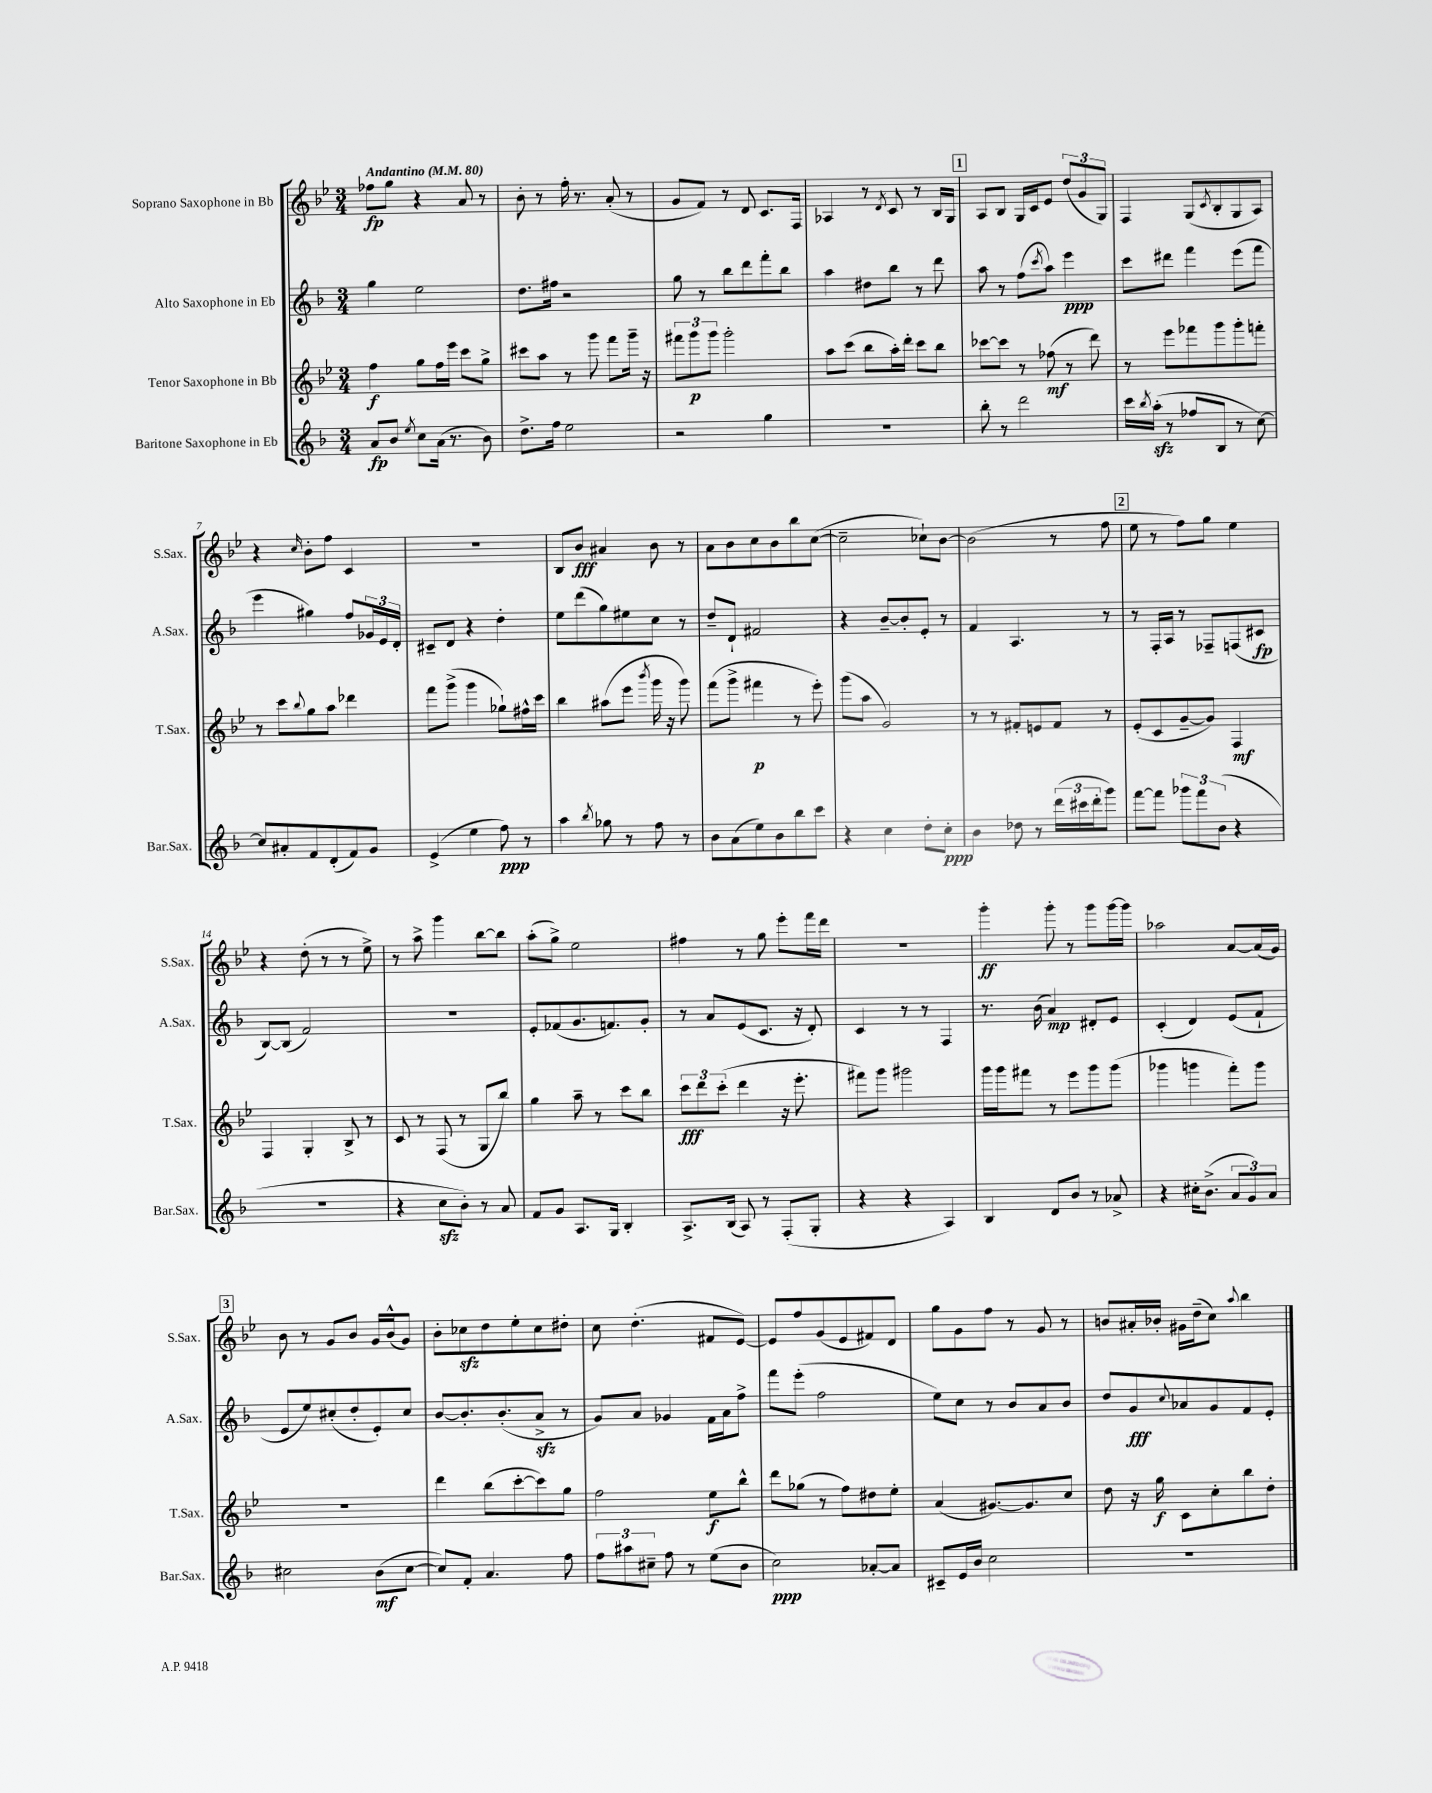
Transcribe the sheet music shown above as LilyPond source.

<<
\new StaffGroup <<
\new Staff = "s0" \with { instrumentName = "Soprano Saxophone in Bb" shortInstrumentName = "S.Sax." } {
    \clef treble \key bes \major \numericTimeSignature \time 3/4 \tempo "Andantino" 4 = 80
    fes''8\fp g''8 r4 a'8 r8 |
    bes'8-. r8 f''16-. r8. a'8-.( r8 |
    g'8 f'8) r8 d'8 c'8. f16 |
    aes4 r8 \acciaccatura { d'8 } c'8 r8 bes16 g16 |
    \mark \markup { \box "1" } a8 bes8 g16 c'16 ees'8 \tuplet 3/2 { d''8( g'8 g8) } |
    f4 g8( \acciaccatura { c'8 } bes8-. g8 a8) |
    r4 \grace { c''16 } bes'8-. f''8 c'4 |
    R2. |
    bes8 bes'8\fff ais'4 bes'8 r8 |
    a'8 bes'8 c''8 bes'8 bes''8 c''8~( |
    c''2-- ces''8-!) bes'8~ |
    bes'2( r8 f''8 |
    \mark \markup { \box "2" } ees''8 r8 f''8) g''8 ees''4 |
    r4 d''8-.( r8 r8 ees''8->) |
    r8 a''8-> g'''4 bes''8~ bes''8 |
    a''8-.( g''8->) ees''2 |
    fis''4 r8 g''8 ees'''8-. f'''16 d'''16 |
    R2. |
    g'''4-.\ff g'''8-. r8 g'''8 g'''16~ g'''16 |
    aes''2 a'8~ a'16( g'16) |
    \mark \markup { \box "3" } bes'8 r8 g'8 bes'8 g'16 bes'16-^( g'8) |
    bes'8-. ces''8\sfz d''8 ees''8-. ces''8 dis''8-. |
    c''8 d''4.-.( fis'8 ees'8~) |
    ees'8 f''8 g'8( ees'8 fis'8) d'8 |
    g''8 g'8 f''8 r8 g'8 r8 |
    b'8 ais'16-. bes'16-. gis'16 d''16--( c''8) \appoggiatura { a''8 } bes''4 \bar "|." |
}
\new Staff = "s1" \with { instrumentName = "Alto Saxophone in Eb" shortInstrumentName = "A.Sax." } {
    \clef treble \key f \major \numericTimeSignature \time 3/4
    g''4 e''2 |
    d''8. fis''16 r2 |
    g''8 r8 bes''8 d'''8 f'''8-. bes''8 |
    a''4 dis''8 bes''8 r8 d'''8 |
    \mark \markup { \box "1" } a''8 r8 f''8( \acciaccatura { c'''8 } a''8) e'''4\ppp |
    c'''8 dis'''8 f'''4 e'''8( f'''8 |
    e'''4 gis''4) f''8 \tuplet 3/2 { ges'16 e'16 d'16-. } |
    cis'8-- d'8 r4 d''4-. |
    e''8 d'''8( g''8) eis''8 c''8 r8 |
    d''8-- d'8-! fis'2 |
    r4 bes'8~-- bes'8-. e'8-. r8 |
    f'4 a4. r8 |
    \mark \markup { \box "2" } r8 f16-. a16 r8 fes8-- f8( cis'8\fp |
    bes8~) bes8( f'2) |
    R2. |
    e'8-. fes'8( g'8. f'8.) g'8-. |
    r8 a'8 e'8( c'8. r16 d'8-.) |
    c'4 r8 r8 f4 |
    r8. bes'16( a'4\mp) dis'8-. e'8 |
    c'4-.( d'4) e'8( f'8-! |
    \mark \markup { \box "3" } e'8 e''8) cis''8-.( d''8-. e'8-.) cis''8 |
    bes'8~ bes'8.-. bes'8.-.( a'8->\sfz r8 |
    g'8) a'8 ges'4 f'16 a'16 f''8-> |
    f'''8 e'''8-.( f''2 |
    e''8) c''8 r8 bes'8 a'8 bes'8 |
    d''8 g'8\fff \appoggiatura { c''8 } aes'8 g'8 f'8 e'8-. \bar "|." |
}
\new Staff = "s2" \with { instrumentName = "Tenor Saxophone in Bb" shortInstrumentName = "T.Sax." } {
    \clef treble \key bes \major \numericTimeSignature \time 3/4
    f''4\f g''8 f''16 ees'''16 c'''8 g''8-> |
    cis'''8 a''8 r8 g'''8 f'''8 g'''16-- r16 |
    \tuplet 3/2 { fis'''8 g'''8\p g'''8 } g'''2-. |
    a''8 c'''8( bes''8 a''16-.) d'''16-. c'''8 bes''8 |
    \mark \markup { \box "1" } ces'''8~ ces'''8 r8 fes''8\mf( r8 d'''8) |
    r8 ees'''8 fes'''8 g'''8 g'''8-. f'''8-. |
    r8 c'''8 \appoggiatura { bes''8 } g''8 a''8 des'''4 |
    f'''8 g'''8->( g'''4 ges''8-!) fis''16-^ c'''16 |
    bes''4 ais''8( ees'''8 \acciaccatura { bes'''8 } g'''16 r16 g'''8) |
    f'''8( g'''8-> fis'''4\p r8 ees'''8-.) |
    g'''8( a''8 g'2) |
    r8 r8 fis'8-. e'8 fis'8 r8 |
    \mark \markup { \box "2" } ees'8-.( c'8 g'8~-- g'8) f4\mf |
    f4 g4-. bes8-> r8 |
    c'8 r8 f8( r8 g8 bes''8) |
    g''4 a''8-- r8 c'''8 bes''8 |
    \tuplet 3/2 { c'''8\fff d'''8 c'''8-.( } d'''4 r16 ees'''8.-. |
    fis'''8) g'''8 gis'''2 |
    g'''16 g'''16 fis'''8 r8 ees'''8 g'''8 g'''8( |
    ges'''4 g'''4 f'''8-.) g'''8 |
    \mark \markup { \box "3" } R2. |
    d'''4 bes''8( c'''8~-. c'''8) g''8 |
    f''2 ees''8\f bes''8-^ |
    d'''8 ges''8( r8 f''8) dis''8 ees''8-. |
    a'4( gis'8.~) gis'8. c''8 |
    d''8 r16 g''16\f c'8 c''8-. bes''8 d''8-. \bar "|." |
}
\new Staff = "s3" \with { instrumentName = "Baritone Saxophone in Eb" shortInstrumentName = "Bar.Sax." } {
    \clef treble \key f \major \numericTimeSignature \time 3/4
    a'8\fp bes'8 \acciaccatura { e''8 } c''8 a'16( r8. bes'8) |
    d''8.-> f''16 e''2 |
    r2 g''4 |
    R2. |
    \mark \markup { \box "1" } bes''8-. r8 d'''2 |
    c'''16 \acciaccatura { bes''8 } a''16-.\sfz( r8 fes''8 bes8 r8 c''8~) |
    c''8 ais'8-. f'8 d'8-.( f'8) g'8 |
    e'4->( e''4 f''8\ppp) r8 |
    a''4 \acciaccatura { bes''8 } ges''8 r8 f''8 r8 |
    bes'8 a'8( e''8) bes'8 bes''8 c'''8 |
    r4 c''4 d''8-. c''8-.\ppp |
    bes'4 des''8 r8 \tuplet 3/2 { d'''16( cis'''16 d'''16-. } g'''8) |
    \mark \markup { \box "2" } f'''8~ f'''8 \tuplet 3/2 { ges'''8 f'''8 bes'8( } r4 |
    R2. |
    r4 c''8\sfz bes'8-.) r8 a'8 |
    f'8 g'8 a8. g16 bes4-. |
    a8.-> bes16( a8) r8 f8-.( g8-. |
    r4 r4 a4) |
    bes4 d'8 bes'8 r8 aes'8-> |
    r4 cis''16-. bes'8.->( \tuplet 3/2 { a'8 g'8) a'8 } |
    \mark \markup { \box "3" } cis''2 bes'8\mf( cis''8~ |
    cis''8) f'8-. a'4. f''8 |
    \tuplet 3/2 { f''8 ais''8 cis''8-- } f''8 r8 e''8( bes'8 |
    c''2\ppp) aes'8~-. aes'8 |
    cis'8-- e'16 bes'16 c''2 |
    R2. \bar "|." |
}
>>
>>
